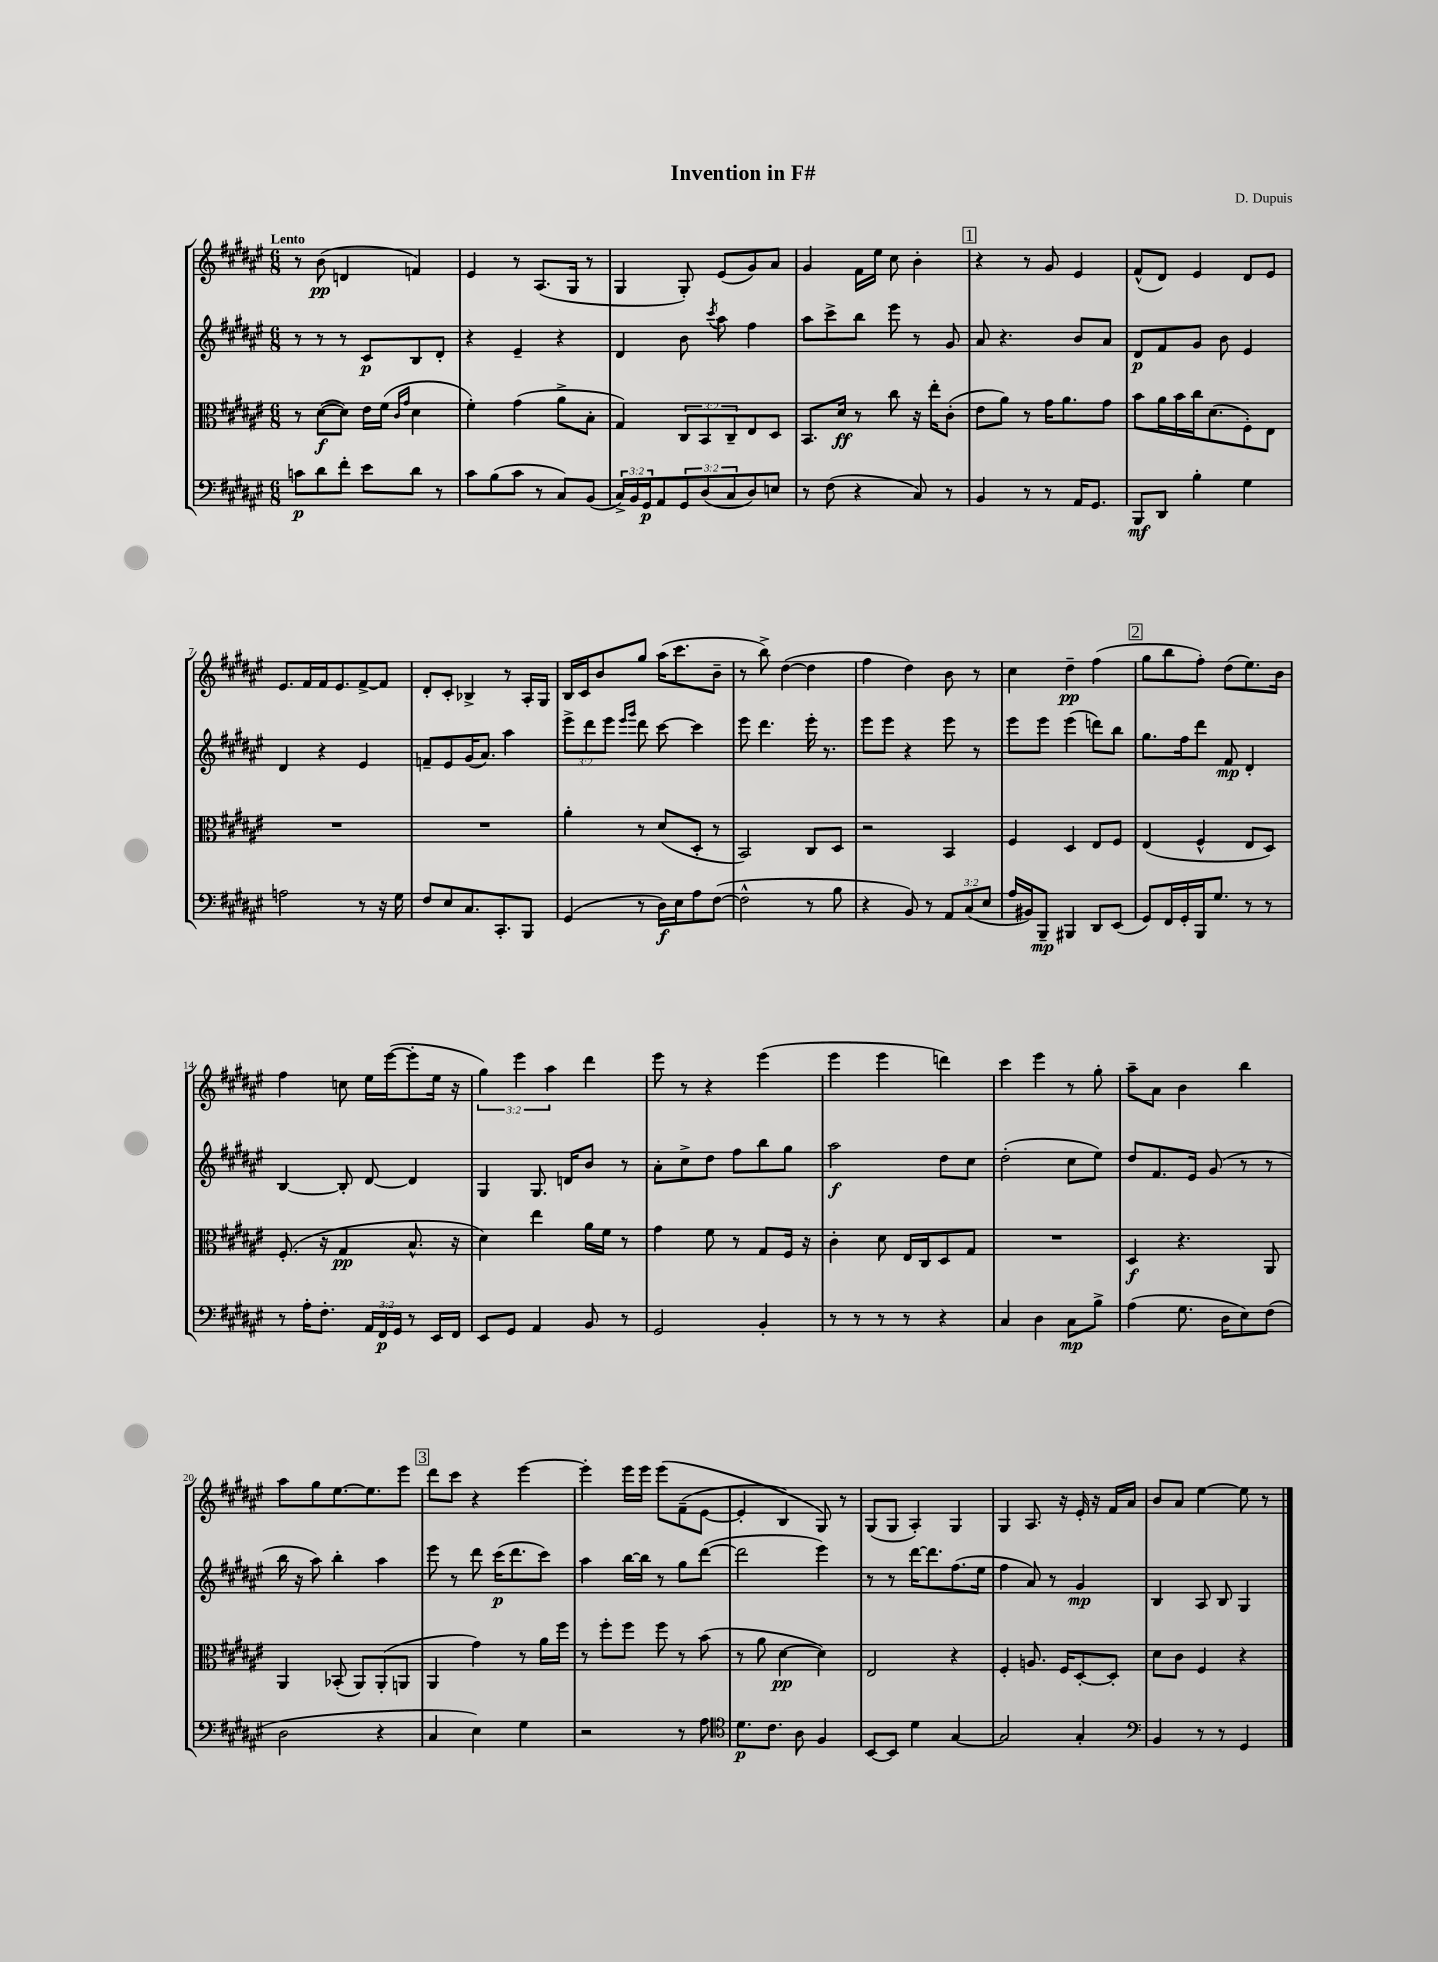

**kern	**kern	**kern	**kern
*staff4	*staff3	*staff2	*staff1
*clefF4	*clefC3	*clefG2	*clefG2
*k[f#c#g#d#a#e#]	*k[f#c#g#d#a#e#]	*k[f#c#g#d#a#e#]	*k[f#c#g#d#a#e#]
*M6/8	*M6/8	*M6/8	*M6/8
8c\L	8r	8r	8r
8d#\	([8d#\L	8r	(8b\
8f#'\J	8d#\]J)	8r	4d/
8e#\L	16e#\LL	8c#/L	.
.	(16f#\JJ	.	.
.	16qqc#/LL	.	.
.	16qqg#/JJ	.	.
8d#\J	4d#\	8B/	4f/)
8r	.	8d#'/J	.
=	=	=	=
8c#\L	4f#'\)	4r	4e#/
(8B\	.	.	.
8c#\J	(4g#\	4e#~/	8r
8r	.	.	(8.A#/L
8C#/L)	8a#^\L	4r	.
.	.	.	16G#/Jk
(8BB/J	8B'\J	.	8r
=	=	=	=
24C#^/LL)	4G#/)	4d#/	4G#/
24BB/	.	.	.
24GG#/J	.	.	.
8AA#/	.	.	.
12GG#/	12C#/L	8b\	8G#'/)
(12D#/	12BB/	.	.
.	.	8qccc#/	.
.	.	8aa#\	(8e#/L
12C#/	12C#~/	.	.
8D#/)	8E#/	4ff#\	8g#/)
8E/J	8D#/J	.	8a#/J
=	=	=	=
8r	8.BB/L	8aa#\L	4g#/
(8F#\	.	8ccc#^\	.
.	16d#/Jk	.	.
4r	8r	8bb\J	16f#\LL
.	.	.	16ee#\JJ
.	8cc#\	8eee#\	8cc#\
8C#/)	16r	8r	4b'\
.	16ee#'\LK	.	.
8r	(8c#'\J	8g#/	.
=	=	=	=
4BB/	8e#\L	8a#/	4r
.	8a#\J)	4.r	.
8r	8r	.	8r
8r	16g#\LK	.	8g#/
.	8.a#\	.	.
16AA#/LK	.	8b/L	4e#/
8.GG#/J	.	.	.
.	8g#\J	8a#/J	.
=	=	=	=
8BBB/L	8b\L	8d#/L	(8f#^^/L
8DD#/J	16a#\L	8f#/	8d#/J)
.	16b\	.	.
4B'\	16cc#\J	8g#/J	4e#/
.	(8.d#\	.	.
.	.	8b\	.
4G#\	8F#'\)	4e#/	8d#/L
.	8E#\J	.	8e#/J
=	=	=	=
2A\	2.r	4d#/	8.e#/L
.	.	.	16f#/L
.	.	4r	16f#/J
.	.	.	8.e#/
8r	.	4e#/	[8f#^/
16r	.	.	8f#/]J
16G#\	.	.	.
=	=	=	=
8F#/L	2.r	8f~/L	8d#'/L
8E#/	.	8e#/	8c#'/J
8.C#/	.	(16g#/K	4B-^/
.	.	8.a#/J)	.
8.CC#'/	.	.	.
.	.	4aa#\	8r
8BBB/J	.	.	16A#'/LL
.	.	.	16G#/JJ
=	=	=	=
(4GG#/	4a#'\	12eee#^\L	16B/LL
.	.	.	16c#/J
.	.	12ddd#\	.
.	.	.	8b/
.	.	12eee#\J	.
.	.	16qqeee#/LL	.
.	.	16qqggg#/JJ	.
8r	8r	8ddd#\	8gg#/J
16D#\LL)	(8d#/L	[8ccc#\	(16aa#\LK
16E#\J	.	.	8.ccc#\
8A#\	8D#'/J	4ccc#\]	.
([8F#\J	8r	.	8b~\J
=	=	=	=
2F#^^\]	2BB/)	8eee#\	8r
.	.	4.ddd#\	8bb^\)
.	.	.	([4dd#\
8r	8C#/L	16eee#'\	4dd#\]
.	.	8.r	.
8B\	8D#/J	.	.
=	=	=	=
4r	2r	8eee#\L	4ff#\
.	.	8eee#\J	.
8BB/)	.	4r	4dd#\)
8r	.	.	.
12AA#/L	4BB/	8eee#\	8b\
(12C#/	.	.	.
.	.	8r	8r
12E#/J	.	.	.
=	=	=	=
16A#/LL	4F#/	8eee#\L	4cc#\
16BB#/J)	.	.	.
8BBB~/J	.	8eee#\J	.
4BBB#/	4D#/	(4eee#\	4dd#~\
8DD#/L	8E#/L	8ddd\L)	(4ff#\
(8EE#/J	8F#/J	8bb\J	.
=	=	=	=
8GG#/L)	(4E#/	8.gg#\L	8gg#\L
16FF#/L	.	.	8bb\
16GG#'/	.	16ff#\k	.
16BBB/J	4F#^^/	8ddd#\J	8ff#'\J)
8.G#/J	.	.	.
.	.	8f#/	(8dd#\L
8r	8E#/L	4d#'/	8.ee#\)
8r	8D#/J)	.	.
.	.	.	16b\Jk
=	=	=	=
8r	(8.F#'/	[4B/	4ff#\
16A#'\LK	.	.	.
8.F#'\J	16r	.	.
.	4G#/	8B'/]	8cc\
24AA#/LL	.	[8d#/	16ee#\LL
24FF#/	.	.	.
.	.	.	([16eee#\J
24GG#/JJ	.	.	.
8r	8.B^^/	4d#/]	8eee#'\]
16EE#/LL	.	.	16ee#\Jk
16FF#/JJ	16r	.	16r
=	=	=	=
8EE#/L	4d#\)	4G#/	6gg#\)
8GG#/J	.	.	.
.	.	.	6eee#\
4AA#/	4ee#\	8.G#/	.
.	.	.	6aa#\
.	.	16d/LK	.
8BB/	16a#\LL	8b/J	4ddd#\
.	16f#\JJ	.	.
8r	8r	8r	.
=	=	=	=
2GG#/	4g#\	8a#'\L	8eee#\
.	.	8cc#^\	8r
.	8f#\	8dd#\J	4r
.	8r	8ff#\L	.
4BB'/	8G#/L	8bb\	(4eee#\
.	16F#/Jk	8gg#\J	.
.	16r	.	.
=	=	=	=
8r	4c#'\	2aa#\	4eee#\
8r	.	.	.
8r	8d#\	.	4eee#\
8r	16E#/LL	.	.
.	16C#/J	.	.
4r	8D#/	8dd#\L	4ddd\)
.	8G#/J	8cc#\J	.
=	=	=	=
4C#/	2.r	(2dd#'\	4ccc#\
4D#\	.	.	4eee#\
8C#\L	.	8cc#\L	8r
8B^\J	.	8ee#\J)	8gg#'\
=	=	=	=
(4A#\	4D#/	8dd#/L	8aa#~\L
.	.	8.f#/	8a#\J
8.G#\	4.r	.	4b\
.	.	16e#/Jk	.
.	.	(8g#/	.
16D#\LK	.	.	.
8E#\)	.	8r	4bb\
(8F#\J	8AA#/	8r	.
=	=	=	=
2D#\	4AA#/	16bb\	8aa#\L
.	.	16r	.
.	.	8aa#\)	8gg#\
.	(8BB-'/	4bb'\	[8.ee#\
.	8AA#/L)	.	.
.	.	.	8.ee#\]
4r	(8AA#'/	4aa#\	.
.	8AA/J	.	8eee#\J
=	=	=	=
4C#/	4AA#/	8eee#\	8ddd#\L
.	.	8r	8ccc#\J
4E#\)	4g#\)	8ddd#\	4r
.	.	(16ccc#\LK	.
.	.	8.ddd#\	.
4G#\	8r	.	[4eee#\
.	16a#\LL	8ccc#\J)	.
.	16ff#\JJ	.	.
=	=	=	=
2r	8r	4aa#\	4eee#'\]
.	8ff#'\L	.	.
.	8ff#\J	[16bb\LL	16eee#\LL
.	.	16bb\]JJ	16eee#\JJ
.	8ff#\	8r	&(8eee#\L
8r	8r	8gg#\L	(8f#~\
8A#\	(8b\	([8ddd#\J	[8e#\J
=	=	=	=
*clefC4	*	*	*
8.d#\L	8r	2ddd#\]	4e#'/]
.	8a#\	.	.
8.c#\J	.	.	.
.	[4d#\	.	4B/)
8A#\	.	.	.
4F#/	4d#\])	4eee#\)	8G#/&)
.	.	.	8r
=	=	=	=
[8BB/L	2E#/	8r	(8G#/L
8BB/]J	.	8r	8G#/J
4d#\	.	[16ddd#\LK	4A#'/)
.	.	8.ddd#\]	.
[4G#/	4r	(8.ff#\	4G#/
.	.	16ee#\Jk	.
=	=	=	=
2G#/]	4F#'/	4ff#\	4G#/
.	8.A/	8a#/)	8.A#/
.	.	8r	.
.	16F#/LK	.	16r
4G#'/	[8D#'/	4g#/	16e#'/
.	.	.	16r
.	8D#'/]J	.	16f#/LL
.	.	.	16a#/JJ
=	=	=	=
*clefF4	*	*	*
4BB/	8d#\L	4B/	8b/L
.	8c#\J	.	8a#/J
8r	4F#/	8A#/	[4ee#\
8r	.	8B/	.
4GG#/	4r	4G#/	8ee#\]
.	.	.	8r
==	==	==	==
*-	*-	*-	*-
